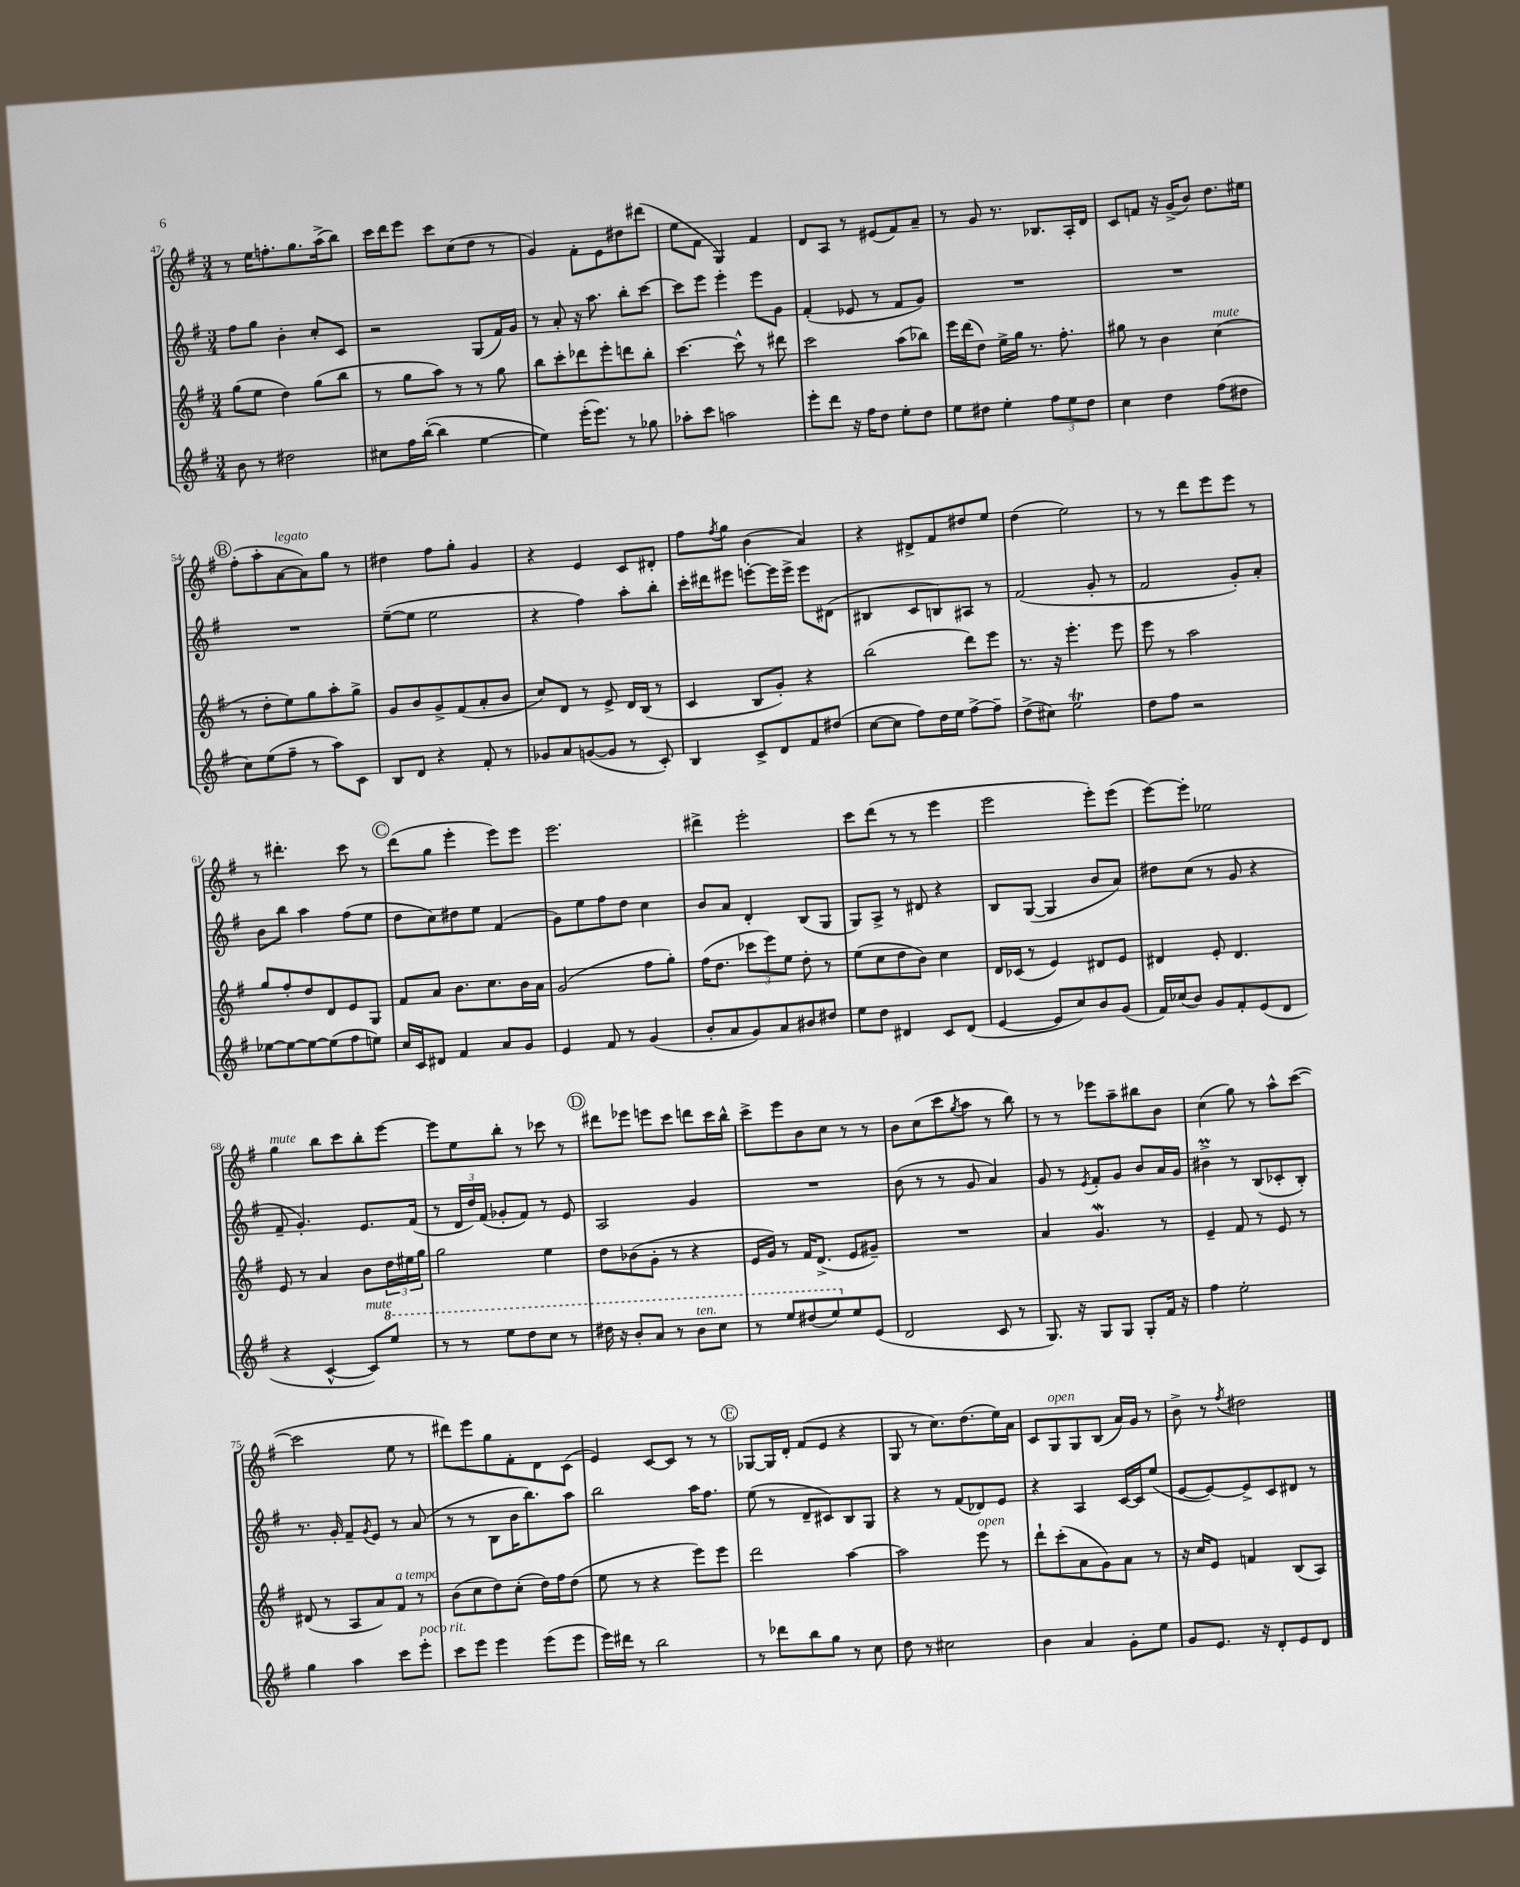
<<
\new StaffGroup <<
\new Staff = "s0" {
    \clef treble \key g \major \numericTimeSignature \time 3/4
    r8 e''16 f''8.-. g''8. a''16->( b''8) |
    c'''16 d'''16 e'''8 c'''8 c''8( d''8 r8 |
    g'4) fis'8-. e'8 dis''8 dis'''8( |
    e''8 fis'8 g4) fis'4 |
    d'8 a8 r8 eis'8( fis'8) a'8-- |
    r8 g'8 r8. bes8. a16-. d'16 |
    c'8 f'8 r16 g'16->( b'8) d''8. eis''16 |
    \mark \markup { \circle "B" } fis''8-.( a''8-. a'8~^\markup { \italic "legato" } a'8) g''8 r8 |
    dis''4 fis''8 g''8-. g'4 |
    r4 e'4 c'8 dis'8-. |
    fis''8 \acciaccatura { fis''8 } g''8 b'4( a'4) |
    r4 dis'8-> fis'8 dis''8 e''8 |
    d''4( e''2) |
    r8 r8 d'''8 e'''8 e'''8 r8 |
    r8 dis'''4.-. c'''8 r8 |
    \mark \markup { \circle "C" } d'''8( g''8 e'''4-. e'''8) e'''8 |
    e'''2. |
    dis'''4-> e'''2-. |
    c'''8 d'''8( r8 r8 e'''4 |
    e'''2 e'''8-.) e'''8( |
    e'''8~) e'''8-. ees''2 |
    g''4^\markup { \italic "mute" } b''8 c'''8 b''8-. e'''8~ |
    e'''8 e''8 b''8-. r8 ces'''8 r8 |
    \mark \markup { \circle "D" } dis'''8 ees'''8 e'''8 c'''8 d'''8 c'''16 b''16-^ |
    c'''8-> e'''8 b'8 c''8 r8 r8 |
    b'8 c''8( c'''8 \acciaccatura { g''8 } a''8 r8 b''8) |
    r8 r8 ees'''8 a''8-- bis''8 b'8 |
    c''4( g''8) r8 a''8-^ c'''8~( |
    c'''2 e''8 r8 |
    dis'''8) e'''8 g''8 fis'8-. d'8 c'8( |
    e'4) c'8~ c'8 r8 r8 |
    \mark \markup { \circle "E" } ges8~ ges16 d'16-. fis'8( e'8 r4 |
    g8 r8 c''8.) d''8.( e''16) a'16 |
    c'8 g8^\markup { \italic "open" } g8 b8( a'16) g'16 r8 |
    b'8-> r8 \acciaccatura { fis''8 } dis''2 \bar "|." |
}
\new Staff = "s1" {
    \clef treble \key g \major \numericTimeSignature \time 3/4
    fis''8 g''8 b'4-. c''8-. c'8 |
    r2 g8( fis'16) g'16 |
    r8 a'8-. r16 a''8. b''8-. c'''8~ |
    c'''8 e'''8 e'''4-. e'''8 g'8 |
    fis'4-.( ees'8 r8 fis'8 g'8) |
    R2. |
    R2. |
    \mark \markup { \circle "B" } R2. |
    e''8~--( e''8 e''2 |
    r4 fis''4) a''8-. b''8-. |
    c'''16-. dis'''16 eis'''8 e'''8~-. e'''16 e'''16-> e'''8 dis'8( |
    bis4 c'8 b8) ais8 r8 |
    fis'2( g'8-. r8 |
    fis'2 g'8-.) a'8-. |
    b'8 b''8 a''4 fis''8( e''8 |
    \mark \markup { \circle "C" } d''8 c''8) dis''8 e''8 fis'4( |
    g'8) e''8 fis''8 d''8 c''4 |
    b'8 a'8 d'4-. b8( g8 |
    g8) a8-> r8 dis'8 r4 |
    b8 g8~( g4 b'8 a'8) |
    dis''8 c''8( r8 g'8 r4 |
    fis'8-- g'4.-.) e'8. fis'16( |
    r8 \tuplet 3/2 { d'16 d''16) fis'16( } ges'8-. fis'8) r8 e'8 |
    \mark \markup { \circle "D" } a2 g'4 |
    R2. |
    b'8( r8 r8 g'8 a'4) |
    g'8 r8 \acciaccatura { e'8 } fis'8-. g'8 b'8 a'16 g'16 |
    bis'4->\prall r8 b8( ces'8-. b8-.) |
    r8. g'16-. fis'8-- \acciaccatura { g'8 } e'8 r8 a'8( |
    r8 r8 b8 b'16 b''8.) a''8 |
    b''2 a''16 fis''8. |
    \mark \markup { \circle "E" } e''8( r8 d'8-- cis'8) b8 g8 |
    r4 r8 fis'8( des'8) e'8 |
    r4 a4 c'16~ c'16 e''8( |
    e'8~ e'8~) e'8-> c'8 dis'8 r8 \bar "|." |
}
\new Staff = "s2" {
    \clef treble \key g \major \numericTimeSignature \time 3/4
    g''8( e''8 d''4) g''8( b''8 |
    r8 g''8 a''8) r8 r8 g''8 |
    b''8 c'''8-. des'''8 e'''8-. d'''8 b''8-. |
    c'''4.~ c'''8-^ r8 dis'''8 |
    c'''2 a''8( bes''8) |
    e'''16 d'''16( d''8) e''16-> g''16 r8. fis''8.-. |
    gis''8 r8 b'4 c''4^\markup { \italic "mute" }( |
    \mark \markup { \circle "B" } r8 d''8-. e''8) g''8 a''8-. g''8-> |
    g'8 b'8 g'8-> fis'8( a'8-. b'8 |
    c''8) d'8 r8 e'8-> d'16 b16( r8 |
    c'4 b8 g'8-.) r4 |
    b''2( d'''8) e'''8 |
    r8. r16 e'''4.-. e'''8 |
    e'''8 r8 a''2 |
    g''8 fis''8-. d''8 d'8 e'8 g8 |
    \mark \markup { \circle "C" } fis'8 a'8 b'8. c''8. b'16 a'16 |
    g'2( fis''8 g''8-.) |
    fis''16( d''8. \tuplet 3/2 { ces'''8 e'''8) e''8 } d''8-. r8 |
    e''8( c''8 d''8 b'8) c''4 |
    d'16 ces'16( r8 e'4) dis'8 e'8 |
    dis'4 e'8-. dis'4. |
    e'8 r8 a'4 b'8 \tuplet 3/2 { d''16 eis''16 g''16 } |
    g''2 e''4 |
    \mark \markup { \circle "D" } d''8 bes'8( g'8-. r8 r4 |
    e'16 g'16) r8 fis'16 d'8.->( e'8 gis'8--) |
    R2. |
    a'4 g'4.\mordent r8 |
    e'4-- fis'8 r8 e'8 r8 |
    dis'8( r8 a8 a'8) fis'8^\markup { \italic "a tempo" } r8 |
    b'8( c''8 d''8) c''8-.( d''16) fis''16 d''8( |
    e''8 r8 r4 e'''8) e'''8 |
    \mark \markup { \circle "E" } d'''2 a''4~ |
    a''2 e'''8^\markup { \italic "open" } r8 |
    d'''8-! c'''8-.( a'8 g'8) a'8 r8 |
    r16 c''16 e'8 f'4 b8( a8) \bar "|." |
}
\new Staff = "s3" {
    \clef treble \key g \major \numericTimeSignature \time 3/4
    b'8 r8 dis''2 |
    cis''8 fis''16 b''16~-.( b''4 e''4~ |
    e''4) e'''16-.( e'''8.) r8 ges''8 |
    aes''8-. c'''8 a''2 |
    e'''8-. d'''8 r16 fis''16 d''8 e''8-. d''8 |
    e''8 dis''8 e''4-. \tuplet 3/2 { fis''8 e''8 dis''8 } |
    c''4 d''4 fis''8( dis''8 |
    \mark \markup { \circle "B" } c''8) e''8( fis''8-- r8 a''8) c'8 |
    b8 d'8 r4 fis'8-. r8 |
    ges'8 a'8 g'8~( g'8 r8 c'8-.) |
    b4 c'8-> d'8 fis'8 dis''8( |
    c''8~ c''8 fis''8) d''16 e''16 fis''8~-> fis''8-- |
    d''8->( cis''8) e''2\trill |
    d''8 fis''8 r2 |
    ees''8~ ees''8~ ees''8~ ees''8( fis''8 e''8) |
    \mark \markup { \circle "C" } c''16 c'16 dis'8 fis'4 a'8 g'8 |
    e'4 fis'8 r8 g'4( |
    b'8-. a'8 g'8) a'8 bis'8 dis''8 |
    e''8 d''8 dis'4 c'8 dis'8( |
    e'4~ e'8 c''8) b'8 g'8( |
    fis'16) ces''16( b'8) g'8 fis'8-. e'8( d'8 |
    r4 c'4~-^ c'8^\markup { \italic "mute" }) \ottava #1 e'''8 |
    r8 r8 e'''8 d'''8 c'''8 r8 |
    \mark \markup { \circle "D" } dis'''16 r16 b''8-. a''8 r8 b''8^\markup { \italic "ten." } c'''8 |
    r8 e'''8 dis'''8( e'''8) \ottava #0 e''8 e'8( |
    d'2 c'8 r8 |
    g8.) r16 g8 g8 g8-. fis'16 r16 |
    fis''4 e''2-. |
    g''4 a''4 c'''8 e'''8-.^\markup { \italic "poco rit." } |
    c'''8 e'''8 e'''4 e'''8( e'''8 |
    e'''16) dis'''16 r8 b''2 |
    \mark \markup { \circle "E" } r8 des'''8 b''8 g''8 r8 c''8 |
    d''8 r8 cis''2 |
    b'4 a'4 g'8-. e''8 |
    g'8 e'8. r16 d'8-. e'8 d'8 \bar "|." |
}
>>
>>
\layout { \context { \Score currentBarNumber = #47 } }
